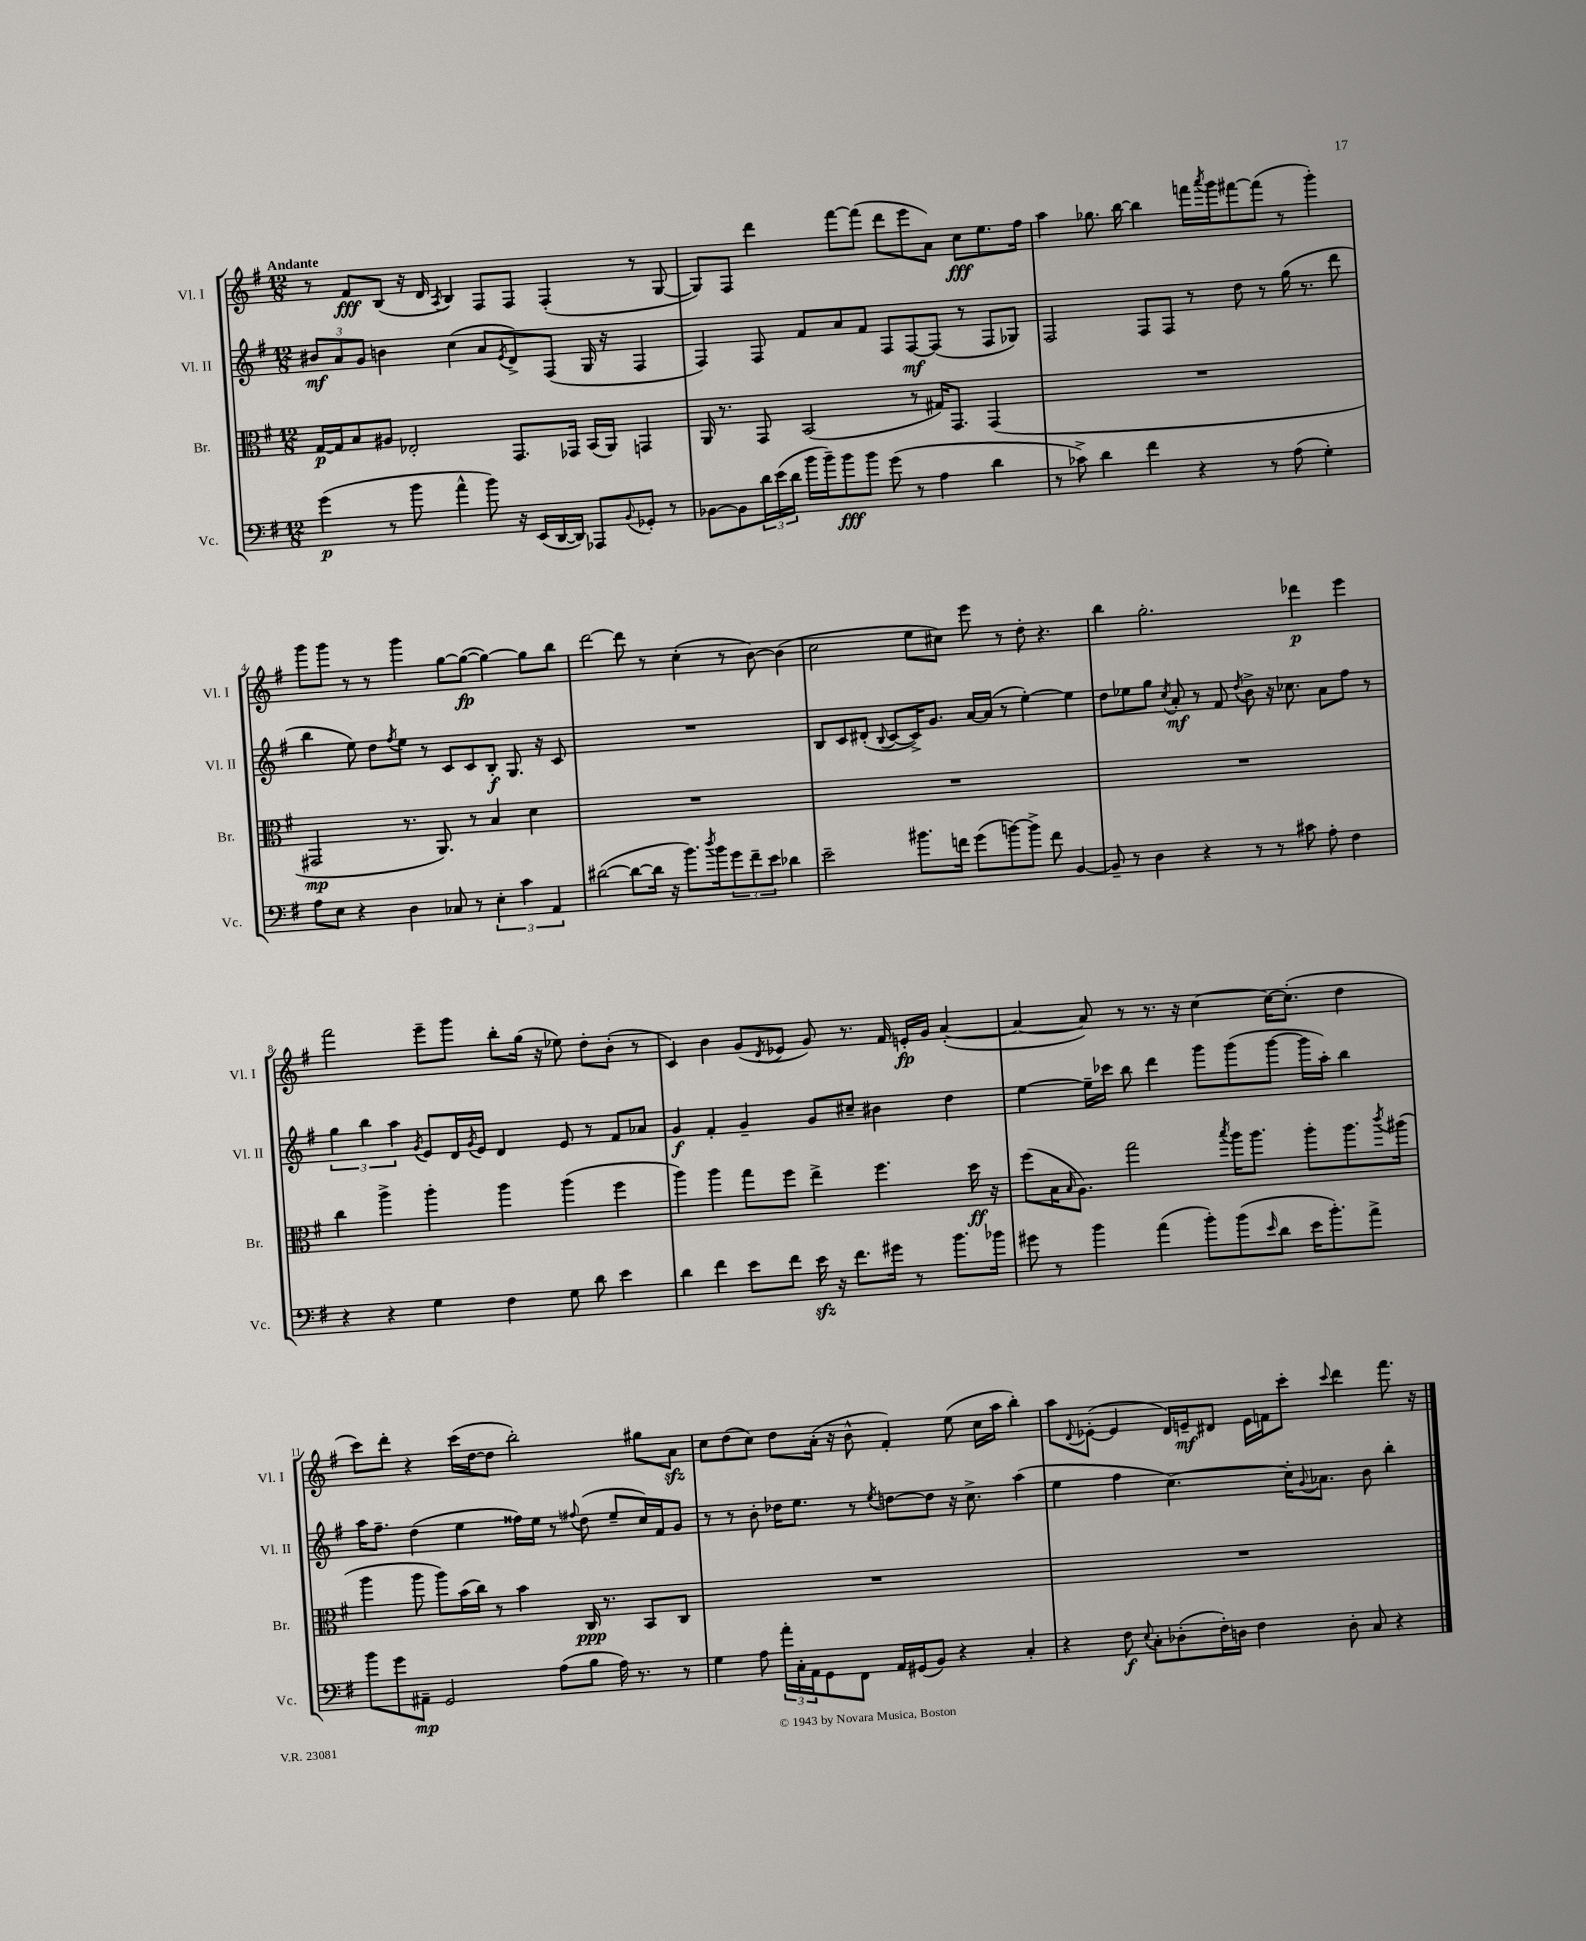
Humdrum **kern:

**kern	**dynam	**kern	**dynam	**kern	**dynam	**kern	**dynam
*part4	*part4	*part3	*part3	*part2	*part2	*part1	*part1
*staff4	*staff4	*staff3	*staff3	*staff2	*staff2	*staff1	*staff1
*I"Vc.	*	*I"Br.	*	*I"Vl. II	*	*I"Vl. I	*
*I'Vc.	*	*I'Br.	*	*I'Vl. II	*	*I'Vl. I	*
*clefF4	*	*clefC3	*	*clefG2	*	*clefG2	*
*k[f#]	*	*k[f#]	*	*k[f#]	*	*k[f#]	*
*M12/8	*	*M12/8	*	*M12/8	*	*M12/8	*
=1	=1	=1	=1	=1	=1	=1	=1
!	!	!	!	!	!	!LO:TX:a:B:t=Andante	!
(4g\	p	[16G/LL	p	12b#X/L	mf	8r	.
.	.	16G/J]	.	.	.	.	.
.	.	.	.	12a/	.	.	.
.	.	8B/	.	.	.	8f#/L	fff
.	.	.	.	12g/J	.	.	.
8r	.	8A#X/J	.	4bn\	.	(8B/J	.
8b\	.	2E-X'/	.	.	.	16r	.
.	.	.	.	.	.	16d/	.
.	.	.	.	.	.	8qA/	.
4a^^\	.	.	.	(4cc\	.	4B/)	.
8b\)	.	.	.	8a/L	.	8F#/L	.
.	.	.	.	8qe/	.	.	.
16r	.	8.GG/L	.	8d^/)	.	8F#/J	.
(16EE/LL	.	.	.	.	.	.	.
[16DD/	.	.	.	(8F#/J	.	(4F#'/	.
16DD/JJ])	.	16GG-X/Jk	.	.	.	.	.
8AAA-X/L	.	(16BB/LL	.	16G/	.	.	.
.	.	16AA/JJ)	.	16r	.	.	.
8qqBB/	.	.	.	.	.	.	.
8GG-X'/J	.	4GGn/	.	4F#/	.	8r	.
8r	.	.	.	.	.	[8G/	.
=2	=2	=2	=2	=2	=2	=2	=2
[8BB-X\L	.	16AA/	.	4F#/)	.	8G/L])	.
.	.	8.r	.	.	.	.	.
8BB-\]	.	.	.	.	.	8F#/J	.
24d\L	.	8GG/	.	8F#/	.	4ddd\	.
(24e\	.	.	.	.	.	.	.
24d\JJ	.	.	.	.	.	.	.
16b\LL	.	(2BB/	.	8f#/L	.	.	.
16b~\J)	.	.	.	.	.	.	.
8b\	fff	.	.	8a/	.	[8fff#\L	.
8b\J	.	.	.	8f#/J	.	(8fff#\J]	.
(8g\	.	.	.	8F#/L	.	8ddd\L	.
8r	.	8r	.	[8F#/	mf	8eee\	.
4A\	.	16G#X/KL)	.	(8F#/J]	.	8a\J)	.
.	.	8.GG/J	.	.	.	.	.
.	.	.	.	8r	.	8cc\L	fff
4d\	.	(4GG/	.	8F#/L	.	8.ee\	.
.	.	.	.	8G-X/J)	.	.	.
.	.	.	.	.	.	16ff#\Jk	.
=3	=3	=3	=3	=3	=3	=3	=3
8r	.	1.r	.	2F#/	.	4aa\	.
8c-X^\)	.	.	.	.	.	.	.
4d\	.	.	.	.	.	8.gg-X\	.
.	.	.	.	.	.	[16bb\	.
4f#\	.	.	.	8F#/L	.	4bb\]	.
.	.	.	.	8F#/J	.	.	.
4r	.	.	.	8r	.	16fffn\LL	.
.	.	.	.	.	.	8qaaa/	.
.	.	.	.	.	.	16ggg\J	.
.	.	.	.	8dd\	.	[8fff#X\	.
8r	.	.	.	8r	.	(8fff#\J]	.
(8A\	.	.	.	(16gg\	.	8r	.
.	.	.	.	8.r	.	.	.
4G'\)	.	.	.	.	.	4ggg'\)	.
.	.	.	.	8ddd\	.	.	.
!!LO:LB:g=z
=4	=4	=4	=4	=4	=4	=4	=4
8A\L	.	2GG#X/	mp	4bb\	.	8ggg\L	.
8E\J	.	.	.	.	.	8ggg\J	.
4r	.	.	.	8ee\)	.	8r	.
.	.	.	.	8dd\L	.	8r	.
.	.	.	.	8qff#/	.	.	.
4D\	.	8.r	.	8ee\J	.	4ggg\	.
.	.	.	.	8r	.	.	.
.	.	8.AA/)	.	.	.	.	.
8C-X/	.	.	.	8c/L	.	[8gg\L	.
8r	.	8r	.	8c/	.	(8gg\J_	fp
6E'\	.	4B/	.	8B'/J	f	4gg\_)	.
.	.	.	.	8.G/	.	.	.
6c\	.	.	.	.	.	.	.
.	.	4d\	.	.	.	8gg\L]	.
.	.	.	.	16r	.	.	.
6AA/	.	.	.	.	.	.	.
.	.	.	.	8c/	.	8bb\J	.
=5	=5	=5	=5	=5	=5	=5	=5
([2d#X\	.	1.r	.	1.r	.	[2ddd\	.
8d#\L_	.	.	.	.	.	8ddd\]	.
16d#\Jk]	.	.	.	.	.	8r	.
16r	.	.	.	.	.	.	.
8.b\L)	.	.	.	.	.	(4cc'\	.
8qdd/	.	.	.	.	.	.	.
16b\k	.	.	.	.	.	.	.
12g\	.	.	.	.	.	8r	.
12f#~\	.	.	.	.	.	.	.
.	.	.	.	.	.	[8b\)	.
12e\J	.	.	.	.	.	.	.
4d-X\	.	.	.	.	.	(4b\]	.
=6	=6	=6	=6	=6	=6	=6	=6
2e~\	.	1.r	.	8B/L	.	2cc\	.
.	.	.	.	8c/	.	.	.
.	.	.	.	(8d#X'/J	.	.	.
.	.	.	.	8qqB/	.	.	.
.	.	.	.	[8c/L	.	.	.
8.b#X\L	.	.	.	16c^/K])	.	8ee\L	.
.	.	.	.	8.g/J	.	.	.
.	.	.	.	.	.	8cc#X\J)	.
16fn\Jk	.	.	.	.	.	.	.
(8g\L	.	.	.	[16a/LL	.	8eee\	.
.	.	.	.	(16a/JJ]	.	.	.
[8bn\)	.	.	.	8r	.	8r	.
8b^\J]	.	.	.	[4ee'\)	.	8dd'\	.
8f\	.	.	.	.	.	4.r	.
[4BB/	.	.	.	4ee\]	.	.	.
=7	=7	=7	=7	=7	=7	=7	=7
8BB~/]	.	1.r	.	8dd\L	.	4bb\	.
8r	.	.	.	8ee-X\	.	.	.
4D\	.	.	.	8gg\J	.	2.gg'\	.
.	.	.	.	8qcc/	.	.	.
.	.	.	.	8a'/	mf	.	.
4r	.	.	.	8r	.	.	.
.	.	.	.	8f#/	.	.	.
.	.	.	.	8qdd/	.	.	.
8r	.	.	.	8b^\	.	.	.
8r	.	.	.	16r	.	.	.
.	.	.	.	8.cc-X\	.	.	.
8c#X\	.	.	.	.	.	4ddd-X\	p
8A'\	.	.	.	8a\L	.	.	.
4F#\	.	.	.	8ff#\J	.	4eee\	.
.	.	.	.	8r	.	.	.
!!LO:LB:g=z
=8	=8	=8	=8	=8	=8	=8	=8
4r	.	4cc\	.	6gg\	.	2fff#\	.
.	.	.	.	6bb\	.	.	.
4r	.	4aa^\	.	.	.	.	.
.	.	.	.	6aa\	.	.	.
.	.	.	.	8qg/	.	.	.
4G\	.	4aa'\	.	8e/L	.	8eee~\L	.
.	.	.	.	16d/L	.	8ggg\J	.
.	.	.	.	8qg/	.	.	.
.	.	.	.	16e/JJ	.	.	.
4F#\	.	4aa\	.	4d/	.	8bb'\L	.
.	.	.	.	.	.	(16gg\Jk	.
.	.	.	.	.	.	16r	.
8G\	.	(4aa\	.	8e/	.	8ee-X\)	.
8d\	.	.	.	8r	.	8dd'\L	.
4e\	.	4ff#\	.	8f#/L	.	(8b'\J	.
.	.	.	.	8a-X/J	.	8r	.
=9	=9	=9	=9	=9	=9	=9	=9
4d\	.	4aa\)	.	4g/	f	4c/)	.
4f#\	.	4aa\	.	4f#'/	.	4b\	.
8e\L	.	8gg\L	.	4g~/	.	(8g/L	.
.	.	.	.	.	.	8qd/	.
8f#\J	.	8ff#\J	.	.	.	8e-X/J	.
16ezz\	.	4ee^\	.	8g/L	.	8g/)	.
16r	.	.	.	.	.	.	.
8.f#\L	.	.	.	8cc#X~/J	.	8.r	.
.	.	4.ff#\	.	4b#X\	.	.	.
16g#X\Jk	.	.	.	.	.	16f#/	.
8r	.	.	.	.	.	16en'/LL	fp
.	.	.	.	.	.	16g/JJ	.
8.b\L	.	.	.	4dd\	.	([4a'/	.
.	.	16dd\	ff	.	.	.	.
16b-X\Jk	.	16r	.	.	.	.	.
=10	=10	=10	=10	=10	=10	=10	=10
8g#X\	.	(8ff#\L	.	[4ee\	.	4a/_	.
8r	.	16B\K	.	.	.	.	.
.	.	16qqB/	.	.	.	.	.
.	.	8.A\J)	.	.	.	.	.
4b\	.	.	.	16ee~\LL]	.	8a/])	.
.	.	.	.	16ccc-X\JJ	.	.	.
.	.	2gg\	.	8bb\	.	8r	.
(4a\	.	.	.	4ddd\	.	8.r	.
.	.	.	.	.	.	16r	.
8b'\L)	.	.	.	8ggg\L	.	[4cc\	.
.	.	8qbb/	.	.	.	.	.
(8b\	.	16aa\KL	.	(8ggg\	.	.	.
.	.	8.aa\J	.	.	.	.	.
16qqe/	.	.	.	.	.	.	.
8d\J	.	.	.	[8ggg\J	.	16cc\KL_	.
.	.	.	.	.	.	(8.cc'\J]	.
16e\KL	.	8aa'\L	.	16ggg\LL]	.	.	.
8.b'\)	.	.	.	16aa'\JJ)	.	.	.
.	.	8.aa\	.	4bb\	.	4dd\	.
8a^\J	.	.	.	.	.	.	.
.	.	8qccc/	.	.	.	.	.
.	.	(16aa#X\Jk	.	.	.	.	.
!!LO:LB:g=z
=11	=11	=11	=11	=11	=11	=11	=11
8b\L	.	4aa\	.	16aa\KL	.	8ccc\L)	.
.	.	.	.	8.ff#~\J	.	.	.
8g\	.	.	.	.	.	8ddd'\J	.
8AA#X~\J	mp	8aa\	.	(4dd\	.	4r	.
2GG/	.	8aa\L)	.	.	.	.	.
.	.	(16b\L	.	4ee\	.	(16ccc\LL	.
.	.	16cc\JJ)	.	.	.	[16dd\J	.
.	.	8r	.	.	.	8dd\J]	.
.	.	4b\	.	16ff##X\LL)	.	2bb'\)	.
.	.	.	.	16ee\JJ	.	.	.
(8A\L	.	.	.	8r	.	.	.
.	.	.	.	8qqff#X/	.	.	.
8B\J	.	16C/	ppp	(8dd\	.	.	.
.	.	8.r	.	.	.	.	.
16A\)	.	.	.	8ee~/L	.	.	.
8.r	.	.	.	.	.	.	.
.	.	8BB/L	.	16cc/L)	.	8gg#X\L	.
.	.	.	.	16f#/J	.	.	.
8r	.	8C/J	.	8g/J	.	8azz\J	.
=12	=12	=12	=12	=12	=12	=12	=12
4G\	.	1.r	.	8r	.	8cc\L	.
.	.	.	.	8r	.	(8dd\	.
8A\	.	.	.	8b'\	.	8cc\J)	.
24a'\LL	.	.	.	16dd-X\KL	.	8dd\L	.
24C'\	.	.	.	.	.	.	.
.	.	.	.	8.ee\J	.	.	.
24AA\J	.	.	.	.	.	.	.
8GG\	.	.	.	.	.	(16a'\Jk	.
.	.	.	.	.	.	16r	.
8FF#\J	.	.	.	8r	.	8b^^\	.
.	.	.	.	8qee/	.	.	.
16AA/LL	.	.	.	[8ddn\L	.	4f#'/)	.
(16GG#X/J	.	.	.	.	.	.	.
8BB/J)	.	.	.	8dd\J]	.	.	.
4r	.	.	.	16r	.	(8ee\	.
.	.	.	.	8.cc^\	.	.	.
.	.	.	.	.	.	16cc\LL	.
.	.	.	.	.	.	16aa\JJ	.
4C'/	.	.	.	(4aa\	.	4bb'\)	.
=13	=13	=13	=13	=13	=13	=13	=13
4r	.	1.r	.	4ee\	.	8aa\L	.
.	.	.	.	.	.	8qqd/	.
.	.	.	.	.	.	([8e-X'\J	.
8F#\	f	.	.	4ff#\	.	4e-/]	.
8qqE/	.	.	.	.	.	.	.
8C'\L	.	.	.	.	.	.	.
(8D-X'\	.	.	.	[4.cc\)	.	16d/LL)	.
.	.	.	.	.	.	16en~/J	mf
16F#'\L)	.	.	.	.	.	8d#X/J	.
16Dn\JJ	.	.	.	.	.	.	.
4F#\	.	.	.	.	.	16e\LL	.
.	.	.	.	.	.	16fn\J	.
.	.	.	.	16cc'\KL]	.	8ccc'\J	.
.	.	.	.	8qqg/	.	.	.
.	.	.	.	8.a-X\J	.	.	.
.	.	.	.	.	.	8qqccc/	.
8D'\	.	.	.	.	.	4ddd\	.
8C/	.	.	.	8b\	.	.	.
4r	.	.	.	4bb'\	.	8.fff#\	.
.	.	.	.	.	.	16r	.
==	==	==	==	==	==	==	==
*-	*-	*-	*-	*-	*-	*-	*-
